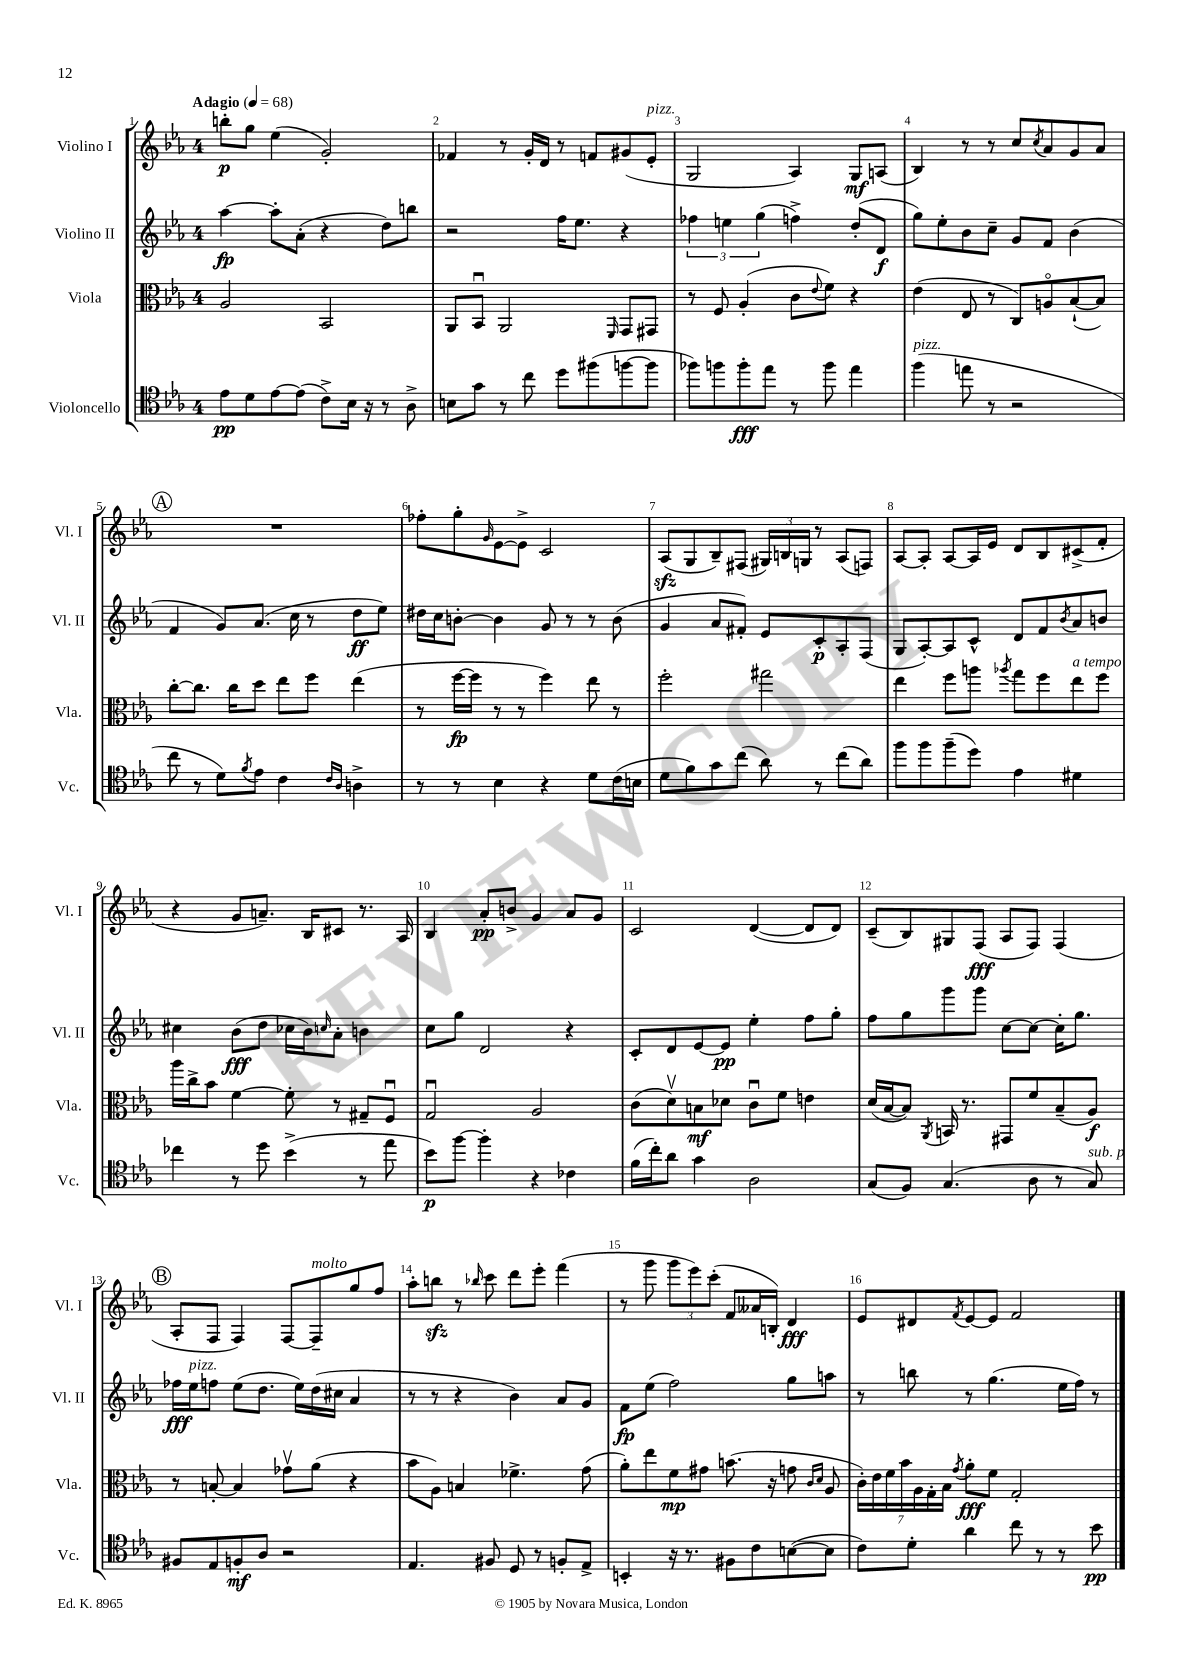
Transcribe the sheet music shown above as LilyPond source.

<<
\new StaffGroup <<
\new Staff = "s0" \with { instrumentName = "Violino I" shortInstrumentName = "Vl. I" } {
    \clef treble \key ees \major \once \override Staff.TimeSignature.style = #'single-digit \time 4/4 \tempo "Adagio" 4 = 68
    b''8-.\p g''8 ees''4( g'2-.) |
    fes'4 r8 g'16-. d'16 r8 f'8 gis'8( ees'8-.^\markup { \italic "pizz." } |
    g2 aes4) g8\mf a8( |
    bes4) r8 r8 c''8 \acciaccatura { c''8 } aes'8 g'8 aes'8 |
    \mark \markup { \circle "A" } R1 |
    fes''8-. g''8-. \grace { g'16 } ees'8~ ees'8-> c'2 |
    aes8\sfz( g8 bes8--) fis8( \tuplet 3/2 { gis16) b16 g16 } r8 aes8( f8) |
    aes8~ aes8-. aes8~ aes16 ees'16 d'8 bes8 cis'8->( f'8-. |
    r4 g'8 a'8.--) bes16 cis'8 r8. aes16 |
    bes4 aes'8-.\pp b'8-> g'4 aes'8 g'8 |
    c'2 d'4~( d'8 d'8) |
    c'8--( bes8) gis8 f8\fff( aes8 f8) f4( |
    \mark \markup { \circle "B" } aes8-. f8 f4) f8~ f8--^\markup { \italic "molto" } g''8 f''8 |
    aes''8-. b''8\sfz r8 \grace { bes''16 } c'''8 d'''8 ees'''8-. f'''4( |
    r8 g'''8 \tuplet 3/2 { g'''8 ees'''8) c'''8-.( } f'8 aeses'16 b16-.) d'4\fff |
    ees'8 dis'8 \acciaccatura { f'8 } ees'8~ ees'8 f'2 \bar "|." |
}
\new Staff = "s1" \with { instrumentName = "Violino II" shortInstrumentName = "Vl. II" } {
    \clef treble \key ees \major \once \override Staff.TimeSignature.style = #'single-digit \time 4/4
    aes''4~\fp aes''8-. aes'8-.( r4 d''8) b''8 |
    r2 f''16 ees''8. r4 |
    \tuplet 3/2 { fes''4 e''4 g''4( } f''4->) d''8-.( d'8\f |
    g''8) ees''8-. bes'8 c''8-- g'8 f'8 bes'4( |
    \mark \markup { \circle "A" } f'4 g'8) aes'8.( c''16 r8 d''8\ff ees''8) |
    dis''16 c''16 b'8~-. b'4 g'8 r8 r8 b'8( |
    g'4 aes'8 fis'8-.) ees'8 c'8-.\p aes8-. f8( |
    g8 aes8~-.) aes8 c'8-^ d'8 f'8 \acciaccatura { bes'8 } aes'8 b'8 |
    cis''4 bes'8\fff( d''8 ces''16 bes'16) \grace { c''16 } aes'8-. b'4 |
    c''8 g''8 d'2 r4 |
    c'8-. d'8 ees'8~ ees'8\pp ees''4-. f''8 g''8-. |
    f''8 g''8 g'''8 g'''8 c''8~ c''8~ c''16-. g''8. |
    \mark \markup { \circle "B" } fes''16\fff ees''16^\markup { \italic "pizz." } f''8 ees''8( d''8. ees''16) d''16( cis''16 aes'4 |
    r8 r8 r4 bes'4) aes'8 g'8 |
    f'8\fp ees''8( f''2) g''8 a''8 |
    r8 b''8 r8 g''4.( ees''16 f''16) r8 \bar "|." |
}
\new Staff = "s2" \with { instrumentName = "Viola" shortInstrumentName = "Vla." } {
    \clef alto \key ees \major \once \override Staff.TimeSignature.style = #'single-digit \time 4/4
    aes2 bes,2 |
    aes,8 bes,8\downbow aes,2 \grace { f,16 } g,8 gis,8 |
    r8 f8 aes4-.( c'8 \appoggiatura { ees'8 } f'8) r4 |
    ees'4( ees8 r8 c8) a8\flageolet bes8~-!( bes8) |
    \mark \markup { \circle "A" } c''8~-. c''8. c''16 d''8 ees''8 f''8 ees''4( |
    r8 f''16~\fp f''16 r8 r8 f''4) ees''8 r8 |
    f''2-. gis''2 |
    ees''4 f''8 a''8 \acciaccatura { aes''8 } g''8 f''8 ees''8^\markup { \italic "a tempo" } f''8 |
    aes''16 c''16-> bes'8 f'4~ f'8-. r8 gis8-- f8\downbow |
    g2\downbow aes2 |
    c'8( d'8\upbow) b8\mf des'8 c'8\downbow f'8 e'4 |
    d'16( bes16~ bes8) \acciaccatura { aes,8 } b,16 r8. gis,8 f'8 bes8--( aes8\f) |
    \mark \markup { \circle "B" } r8 b8~-. b4 ges'8\upbow aes'8( r4 |
    bes'8 aes8) b4 fes'4.-> g'8( |
    aes'8-.) ees''8 f'8\mp gis'8 b'8.( r16 g'8 \grace { c'16 d'16 } aes8 |
    \tuplet 7/4 { c'16-.) ees'16 f'16 bes'16 aes16 g16-. bes16 } \acciaccatura { g'8 } aes'8-.\fff f'8 g2-. \bar "|." |
}
\new Staff = "s3" \with { instrumentName = "Violoncello" shortInstrumentName = "Vc." } {
    \clef tenor \key ees \major \once \override Staff.TimeSignature.style = #'single-digit \time 4/4
    ees'8\pp d'8 ees'8~ ees'8( c'8->) bes16 r16 r8 aes8-> |
    b8 g'8 r8 c''8 d''8 fis''8( f''8~ f''8 |
    fes''8) f''8 f''8-.\fff ees''8 r8 f''8 ees''4 |
    f''4^\markup { \italic "pizz." }( e''8 r8 r2 |
    \mark \markup { \circle "A" } c''8 r8 d'8) \acciaccatura { f'8 } ees'8 c'4 \grace { c'16 aes16 } a4-> |
    r8 r8 bes4 r4 d'8 c'16( b16 |
    d'8 f'8) g'8 c''8( aes'8) r8 c''8( aes'8) |
    f''8 f''8 f''8--( d''8) ees'4 dis'4 |
    ces''4 r8 d''8 bes'4->( r8 ees''8 |
    bes'8\p) f''8~ f''4-. r4 ces'4 |
    f'16( c''16-.) aes'8 g'4 aes2 |
    g8( f8) g4.( aes8 r8 g8^\markup { \italic "sub. p" }) |
    \mark \markup { \circle "B" } fis8 ees8 f8-.\mf aes8 r2 |
    ees4. fis8 d8 r8 f8-. ees8-> |
    b,4-. r16 r8. fis8 c'8 b8~( b8 |
    c'8) d'8-. aes'4 c''8 r8 r8 bes'8\pp \bar "|." |
}
>>
>>
\layout { \context { \Score \override BarNumber.break-visibility = ##(#f #t #t) barNumberVisibility = #all-bar-numbers-visible } }
